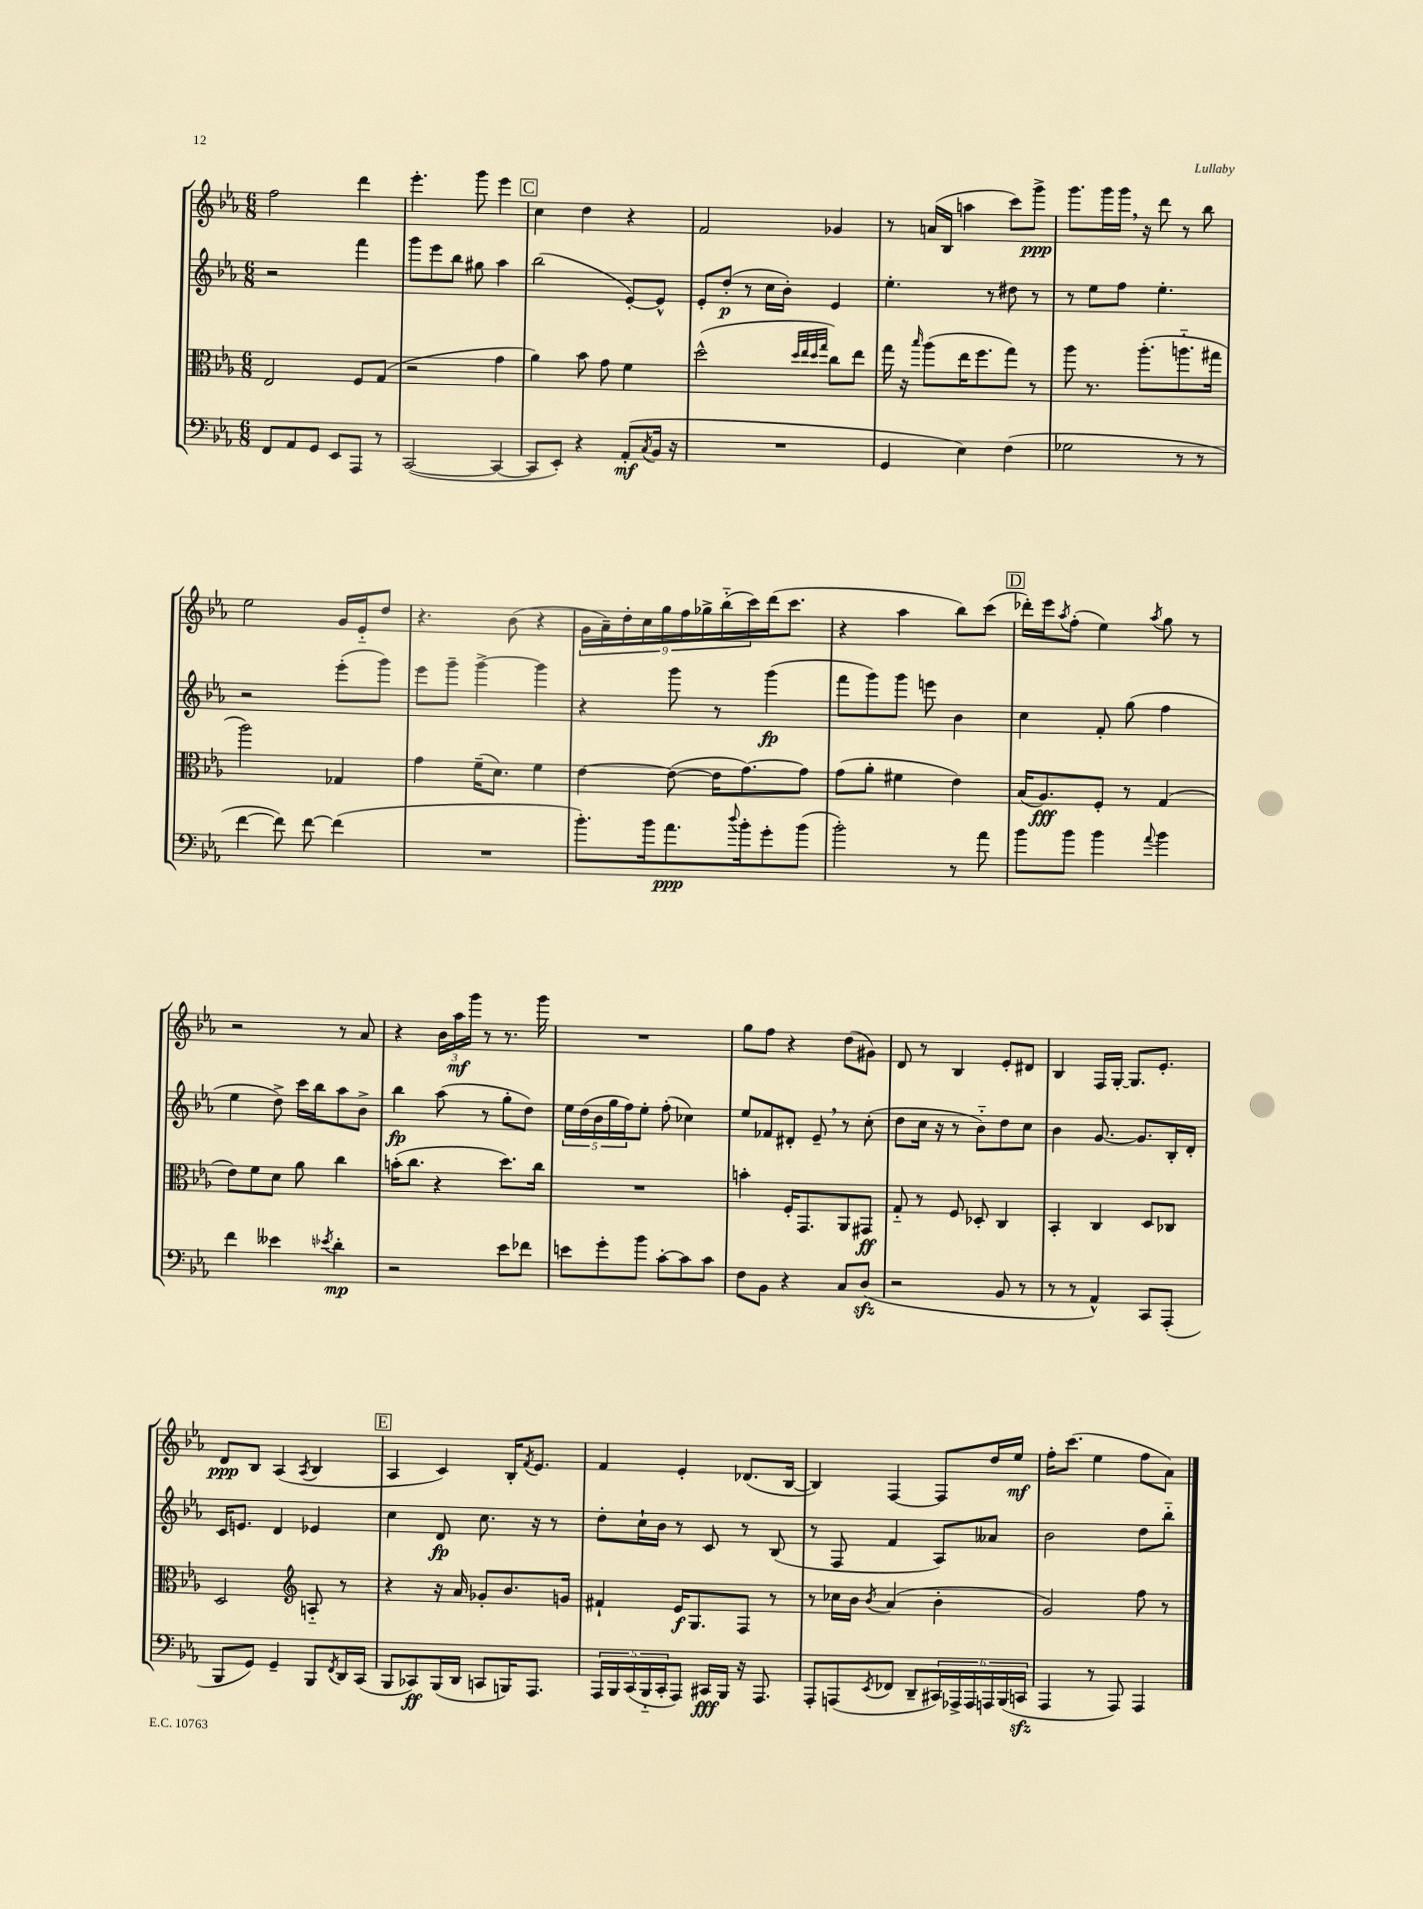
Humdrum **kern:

**kern	**dynam	**kern	**dynam	**kern	**dynam	**kern	**dynam
*part4	*part4	*part3	*part3	*part2	*part2	*part1	*part1
*staff4	*staff4	*staff3	*staff3	*staff2	*staff2	*staff1	*staff1
*clefF4	*	*clefC3	*	*clefG2	*	*clefG2	*
*k[b-e-a-]	*	*k[b-e-a-]	*	*k[b-e-a-]	*	*k[b-e-a-]	*
*M6/8	*	*M6/8	*	*M6/8	*	*M6/8	*
=26	=26	=26	=26	=26	=26	=26	=26
8FF/L	.	2E-/	.	2r	.	2ff\	.
8AA-/	.	.	.	.	.	.	.
8GG/J	.	.	.	.	.	.	.
8EE-/L	.	.	.	.	.	.	.
8AAA-/J	.	8F/L	.	4fff\	.	4ddd\	.
8r	.	(8G/J	.	.	.	.	.
=27	=27	=27	=27	=27	=27	=27	=27
([2CC/	.	2r	.	8ggg\L	.	4.eee-'\	.
.	.	.	.	8eee-\	.	.	.
.	.	.	.	8bb-\J	.	.	.
.	.	.	.	8gg#X\	.	8ggg\	.
4CC/_	.	4g\	.	4aa-\	.	4eee-\	.
!!LO:REH:place=s1:t=C
=28	=28	=28	=28	=28	=28	=28	=28
8CC/L]	.	4a-\)	.	(2bb-\	.	4cc\	.
8EE-'/J)	.	.	.	.	.	.	.
4r	.	8b-\	.	.	.	4dd\	.
.	.	8g\	.	.	.	.	.
(8AA-'/L	mf	4f\	.	[8e-'/L)	.	4r	.
8qC/	.	.	.	.	.	.	.
16BB-/Jk	.	.	.	8e-^^/J]	.	.	.
16r	.	.	.	.	.	.	.
=29	=29	=29	=29	=29	=29	=29	=29
2.r	.	(2dd^^\	.	8e-'/L	.	2f/	.
.	.	.	.	(8dd'/J	p	.	.
.	.	.	.	8r	.	.	.
.	.	.	.	16cc\LL	.	.	.
.	.	.	.	16b-'\JJ)	.	.	.
.	.	32qqdd/LLL	.	.	.	.	.
.	.	32qqee-/	.	.	.	.	.
.	.	32qqdd/	.	.	.	.	.
.	.	32qqgg/JJJ	.	.	.	.	.
.	.	8cc\L)	.	4e-/	.	4g-X/	.
.	.	8ee-\J	.	.	.	.	.
=30	=30	=30	=30	=30	=30	=30	=30
4GG/	.	16gg\	.	4.ee-'\	.	8r	.
.	.	16r	.	.	.	.	.
.	.	16qqbb-/	.	.	.	.	.
.	.	(8aa-\L	.	.	.	(16an/LL	.
.	.	.	.	.	.	16B-/JJ	.
4E-\)	.	16ee-\K	.	.	.	4aan\	.
.	.	8.ff\	.	.	.	.	.
.	.	.	.	8r	.	.	.
(4F\	.	8gg\J)	.	8dd#X\	.	8ccc\L)	.
.	.	8r	.	8r	.	8ggg^\J	ppp
=31	=31	=31	=31	=31	=31	=31	=31
2G-X\	.	8aa-\	.	8r	.	8.ggg\L	.
.	.	8.r	.	8ee-\L	.	.	.
.	.	.	.	.	.	16ggg\L	.
.	.	.	.	8ff\J	.	16ggg,\JJ	.
.	.	(8.aa-'\L	.	.	.	16r	.
.	.	.	.	4.ee-'\	.	8ddd\	.
8r	.	8.aan\	.	.	.	8r	.
8r	.	.	.	.	.	8bb-\	.
.	.	16gg#X\Jk	.	.	.	.	.
!!LO:LB:g=z
=32	=32	=32	=32	=32	=32	=32	=32
[4f\	.	2aa-\)	.	2r	.	2ee-\	.
8f\])	.	.	.	.	.	.	.
[8f\	.	.	.	.	.	.	.
(4f\]	.	4G-X/	.	(8eee-'\L	.	16g/LL	.
.	.	.	.	.	.	16e-/J	.
.	.	.	.	8ggg\J)	.	8dd/J	.
=33	=33	=33	=33	=33	=33	=33	=33
2.r	.	4g\	.	8eee-\L	.	4.r	.
.	.	.	.	8ggg~\J	.	.	.
.	.	(16f~\KL	.	[4ggg^\	.	.	.
.	.	8.d\J)	.	.	.	.	.
.	.	.	.	.	.	(8b-\	.
.	.	4f\	.	4ggg\]	.	4r	.
=34	=34	=34	=34	=34	=34	=34	=34
8.b-'\L)	.	[4e-\	.	4r	.	18g\LL	.
.	.	.	.	.	.	18a-~\)	.
.	.	.	.	.	.	18dd'\	.
.	.	.	.	.	.	18cc\	.
16b-\k	.	.	.	.	.	.	.
.	.	.	.	.	.	18gg\	.
8.a-\	ppp	(8e-\_	.	8ggg\	.	.	.
.	.	.	.	.	.	18ff\	.
.	.	.	.	.	.	18gg-X^\	.
.	.	16e-\KL]	.	8r	.	.	.
.	.	.	.	.	.	(18bb-\	.
8qqdd/	.	.	.	.	.	.	.
16b-'\k	.	[8.g\)	.	.	.	.	.
.	.	.	.	.	.	18ccc\)	.
8g'\	.	.	.	(4ggg\	fp	(16ddd\J	.
.	.	.	.	.	.	8.ccc\J	.
(8b-\J	.	8g\J]	.	.	.	.	.
=35	=35	=35	=35	=35	=35	=35	=35
2b-'\)	.	(8g\L	.	8fff\L	.	4r	.
.	.	8a-'\J	.	8ggg\)	.	.	.
.	.	4f#X\	.	8ggg\J	.	4aa-\	.
.	.	.	.	8eeen\	.	.	.
8r	.	4e-\)	.	4b-\	.	8bb-\L)	.
8a-\	.	.	.	.	.	(8ccc\J	.
!!LO:REH:place=s1:t=D
=36	=36	=36	=36	=36	=36	=36	=36
8b-\L	.	(16B-/KL	.	4cc\	.	16ddd-X'\LL)	.
.	.	8.A-/)	fff	.	.	16eee-\J	.
.	.	.	.	.	.	8qaa-/	.
8b-\J	.	.	.	.	.	(8ff'\J	.
4b-\	.	8F'/J	.	8f'/	.	4ee-\)	.
.	.	8r	.	(8gg\	.	.	.
8qqa-/	.	.	.	.	.	8qaa-/	.
4b-\	.	(4G/	.	4ff\	.	8gg\	.
.	.	.	.	.	.	8r	.
!!LO:LB:g=z
=37	=37	=37	=37	=37	=37	=37	=37
4f\	.	8e-\L)	.	4ee-\	.	2r	.
.	.	8f\	.	.	.	.	.
4e--X\	.	8d\J	.	8dd^\)	.	.	.
.	.	8a-\	.	16ccc\LL	.	.	.
.	.	.	.	16bb-\J	.	.	.
8qe-X/	.	.	.	.	.	.	.
4d'\	mp	4cc\	.	8aa-\	.	8r	.
.	.	.	.	8b-^\J	.	8a-/	.
=38	=38	=38	=38	=38	=38	=38	=38
2r	.	(16bn'\KL	.	4bb-\	fp	4r	.
.	.	8.cc\J	.	.	.	.	.
.	.	4r	.	(8aa-\	.	24b-\LL	.
.	.	.	.	.	.	24aa-\	mf
.	.	.	.	.	.	24ggg\JJ	.
.	.	.	.	8r	.	8r	.
8e-\L	.	8.dd\L)	.	8gg'\L	.	8.r	.
8f-X\J	.	.	.	8dd\J)	.	.	.
.	.	16cc\Jk	.	.	.	16ggg\	.
=39	=39	=39	=39	=39	=39	=39	=39
8en\L	.	2.r	.	20ee-\LL	.	2.r	.
.	.	.	.	(20dd\	.	.	.
.	.	.	.	20b-\	.	.	.
8g'\	.	.	.	.	.	.	.
.	.	.	.	20gg\	.	.	.
.	.	.	.	20ff\J)	.	.	.
8b-\J	.	.	.	8ee-'\J	.	.	.
[8c'\L	.	.	.	(8ff'\	.	.	.
8c\]	.	.	.	4cc-X\)	.	.	.
8c\J	.	.	.	.	.	.	.
=40	=40	=40	=40	=40	=40	=40	=40
8F\L	.	4bn'\	.	8ee-/L	.	8gg\L	.
8BB-\J	.	.	.	8f-X/	.	8ff\J	.
4r	.	16F'/KL	.	8d#X'/J	.	4r	.
.	.	8.GG/	.	.	.	.	.
.	.	.	.	8e-~,/	.	.	.
8C/L	.	8AA-/	.	8r	.	(8dd\L	.
(8Dzz/J	.	8GG#X/J	ff	(8cc'\	.	8g#X\J)	.
=41	=41	=41	=41	=41	=41	=41	=41
2r	.	8G/	.	8dd\L	.	8d/	.
.	.	8r	.	16cc\Jk	.	8r	.
.	.	.	.	16r	.	.	.
.	.	8F/	.	8r	.	4B-/	.
.	.	8D-X'/	.	8b-\L)	.	.	.
8BB-/	.	4C/	.	8dd\	.	8e-'/L	.
8r	.	.	.	8cc\J	.	8d#X/J	.
=42	=42	=42	=42	=42	=42	=42	=42
8r	.	4BB-'/	.	4b-\	.	4B-/	.
8r	.	.	.	.	.	.	.
4AA-^^/)	.	4C/	.	[8.g/	.	16F/LL	.
.	.	.	.	.	.	[16G'/JJ	.
.	.	.	.	.	.	8.G/L]	.
.	.	.	.	8.g/L]	.	.	.
8CC/L	.	8D/L	.	.	.	.	.
.	.	.	.	.	.	8.e-'/J	.
(8AAA-'/J	.	8C-X/J	.	16B-'/L	.	.	.
.	.	.	.	16d'/JJ	.	.	.
!!LO:LB:g=z
=43	=43	=43	=43	=43	=43	=43	=43
8BBB-/L	.	2D/	.	16c/KL	.	8d/L	ppp
.	.	.	.	8.en/J	.	.	.
8GG/J)	.	.	.	.	.	8B-/J	.
4GG~/	.	.	.	4d/	.	(4A-/	.
*	*	*clefG2	*	*	*	*	*
.	.	.	.	.	.	8qA-/	.
8BBB-/L	.	8An/	.	4e-X/	.	4B-/	.
8qFF/	.	.	.	.	.	.	.
16DD/L	.	8r	.	.	.	.	.
(16CC/JJ	.	.	.	.	.	.	.
!!LO:REH:place=s1:t=E
=44	=44	=44	=44	=44	=44	=44	=44
8BBB-/L	.	4r	.	4cc\	.	4A-/	.
8CC-X/)	ff	.	.	.	.	.	.
(16BBB-/L	.	16r	.	8d/	fp	4c/)	.
16DD/JJ	.	16a-/	.	.	.	.	.
8CCn/L	.	8g-X'/L	.	8.cc\	.	.	.
16BBBn/K)	.	8.b-/	.	.	.	16B-'/KL	.
.	.	.	.	.	.	8qf/	.
8.AAA-/J	.	.	.	16r	.	8.e-/J	.
.	.	.	.	8r	.	.	.
.	.	16gn/Jk	.	.	.	.	.
=45	=45	=45	=45	=45	=45	=45	=45
20AAA-/LL	.	4f#X`/	.	8dd'\L	.	4f/	.
20BBB-/	.	.	.	.	.	.	.
(20CC/	.	.	.	.	.	.	.
.	.	.	.	16cc`\L	.	.	.
20BBB-/	.	.	.	.	.	.	.
.	.	.	.	16b-\JJ	.	.	.
20CC'/J	.	.	.	.	.	.	.
8AAA-/J)	.	16e-/KL	f	8r	.	4e-'/	.
.	.	8.G/	.	.	.	.	.
16CC#X/LL	fff	.	.	8c/	.	.	.
16BBB-/JJ	.	.	.	.	.	.	.
16r	.	8F/J	.	8r	.	(8.d-X/L	.
8.AAA-/	.	.	.	.	.	.	.
.	.	8r	.	(8B-/	.	.	.
.	.	.	.	.	.	[16B-/Jk	.
=46	=46	=46	=46	=46	=46	=46	=46
8AAA-'/L	.	8r	.	8r	.	4B-/])	.
(8AAAn/	.	16cc-X\LL	.	8F/	.	.	.
.	.	16b-\JJ	.	.	.	.	.
8qEE-/	.	8qb-/	.	.	.	.	.
8FF-X/J	.	(4a-/	.	4f/	.	[4F/	.
8DD~/L	.	.	.	.	.	.	.
24CC#X/L)	.	4b-'\	.	8A-/L)	.	8F/L]	.
24AAA-X^/	.	.	.	.	.	.	.
24AAA-/	.	.	.	.	.	.	.
24AAAn/	.	.	.	8a--X/J	.	16dd/L	.
(24BBB-/	.	.	.	.	.	.	.
.	.	.	.	.	.	16ee-/JJ	mf
24CCnzz/JJ	.	.	.	.	.	.	.
=47	=47	=47	=47	=47	=47	=47	=47
4AAA-/	.	2g/)	.	2b-\	.	16ff'\KL	.
.	.	.	.	.	.	(8.ccc\J	.
8r	.	.	.	.	.	4ee-\	.
8AAA-/)	.	.	.	.	.	.	.
4AAA-/	.	8ff\	.	8dd\L	.	8ff\L	.
.	.	8r	.	8bb-\J	.	8a-\J)	.
==	==	==	==	==	==	==	==
*-	*-	*-	*-	*-	*-	*-	*-
